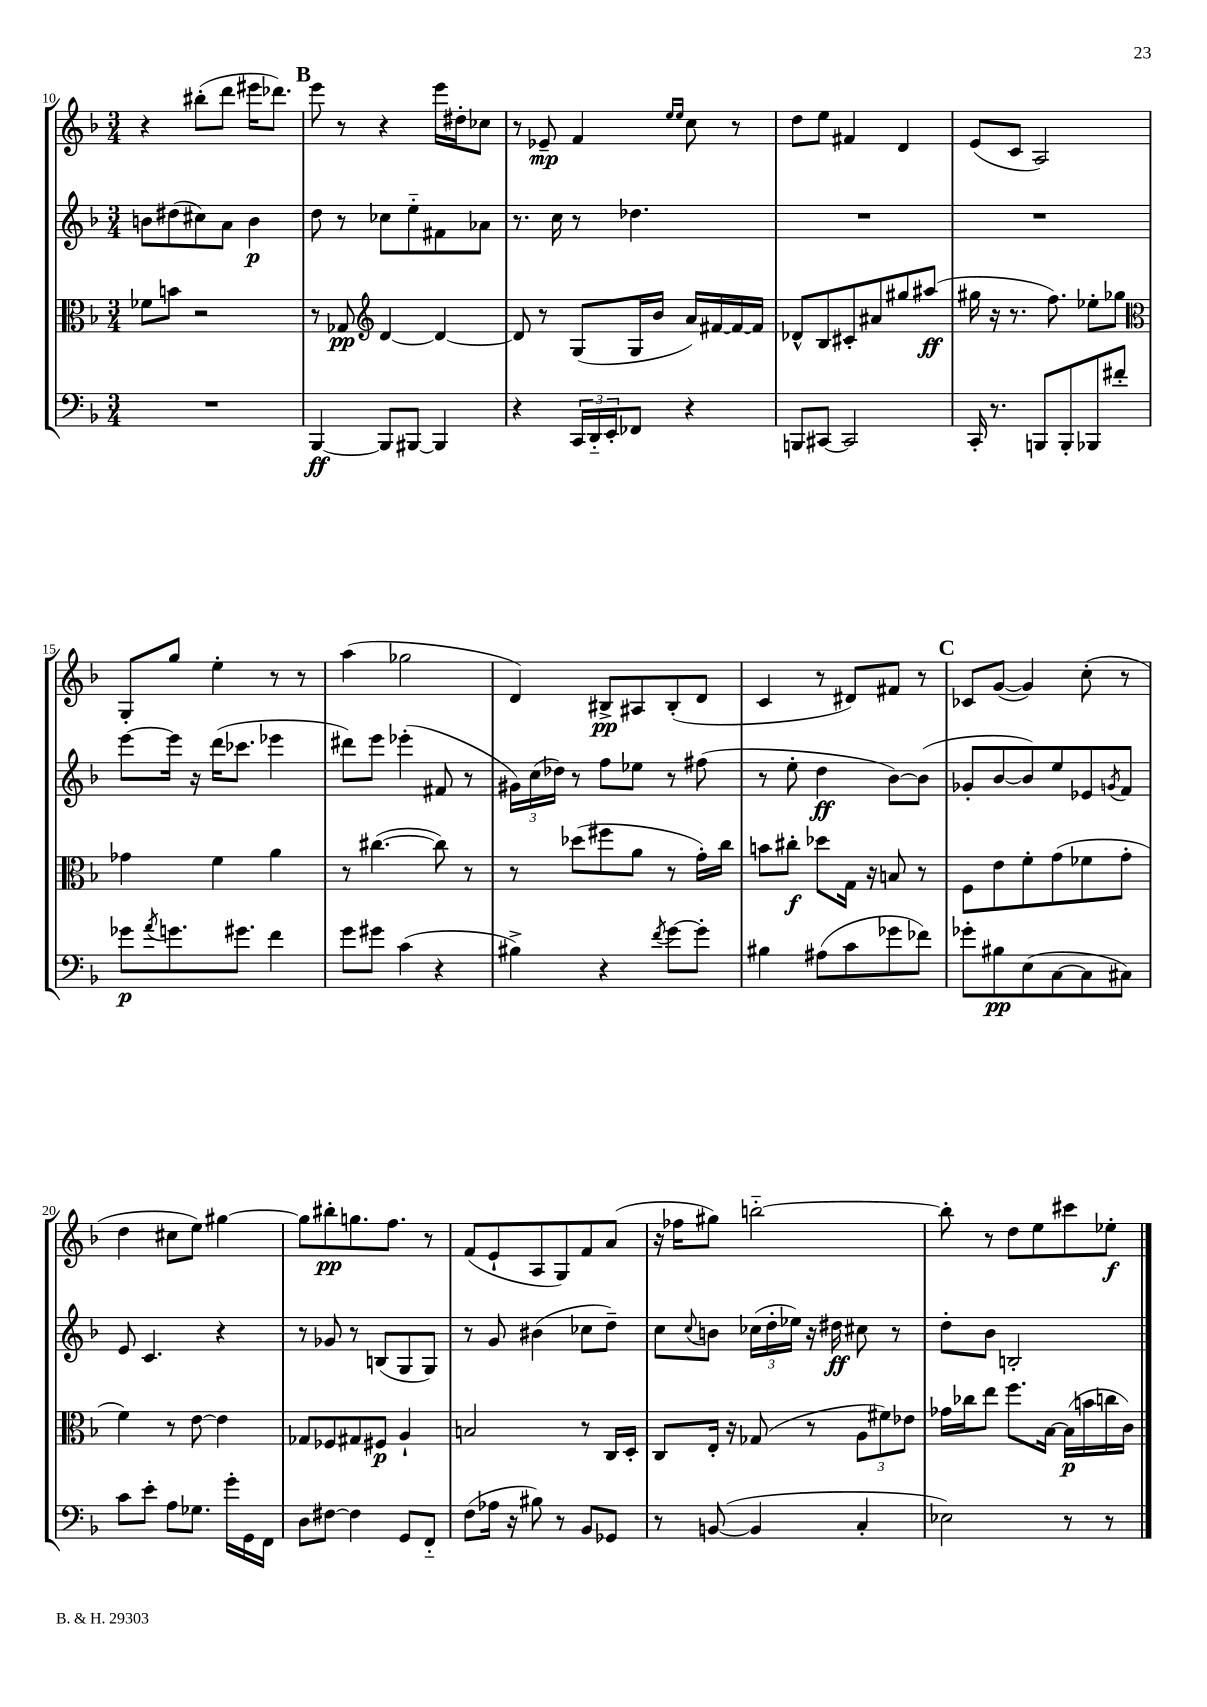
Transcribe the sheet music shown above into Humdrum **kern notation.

**kern	**kern	**kern	**kern
*staff4	*staff3	*staff2	*staff1
*clefF4	*clefC3	*clefG2	*clefG2
*k[b-]	*k[b-]	*k[b-]	*k[b-]
*M3/4	*M3/4	*M3/4	*M3/4
2.r	8f-	8b	4r
.	8b	(8dd#	.
.	2r	8cc#)	(8bb#'
.	.	8a	8ddd
.	.	4b	16eee#
.	.	.	8.ddd-)
=	=	=	=
[4BBB-	8r	8dd	8eee
.	8G-	8r	8r
*	*clefG2	*	*
8BBB-]	[4d	8cc-	4r
[8BBB#	.	8ee'~	.
4BBB#]	4d_	8f#	16eee
.	.	.	16dd#'
.	.	8a-	8cc-
=	=	=	=
4r	8d]	8.r	8r
.	8r	.	8e-~
.	.	16cc	.
24CC	(8G	8r	4f
24DD'~	.	.	.
24EE'	.	.	.
8FF-	16G	4.dd-	.
.	16b-	.	.
.	.	.	16qqee
.	.	.	16qqee
4r	16a)	.	8cc
.	[16f#	.	.
.	16f#_	.	8r
.	16f#]	.	.
=	=	=	=
8BBB	8d-^^	2.r	8dd
[8CC#	8B-	.	8ee
2CC#]	8c#'	.	4f#
.	8a#	.	.
.	8gg#	.	4d
.	(8aa#	.	.
=	=	=	=
16CC'	16gg#	2.r	(8e
8.r	16r	.	.
.	8.r	.	8c
8BBB	.	.	2A)
.	8.ff)	.	.
8BBB'	.	.	.
8BBB-	8ee-'	.	.
8f#'	8gg-	.	.
=	=	=	=
*	*clefC3	*	*
8g-	4g-	[8eee	8G'
8qa	.	.	.
8.g	.	16eee]	8gg
.	.	16r	.
.	4f	(16ddd	4ee'
8.g#	.	8.ccc-	.
4f	4a	4eee-	8r
.	.	.	8r
=	=	=	=
8g	8r	8ddd#)	(4aa
8g#	([4.cc#	8eee	.
(4c	.	(4eee-'	2gg-
4r	8cc#])	8f#	.
.	8r	8r	.
=	=	=	=
4B#^)	8r	24g#)	4d)
.	.	(24cc	.
.	.	24dd-)	.
.	(8dd-	8r	.
4r	8ff#	8ff	8B#^
.	8a	8ee-	8A#
8qf	.	.	.
[8g	8r	8r	(8B#'
8g']	16g')	(8ff#	8d
.	16cc	.	.
=	=	=	=
4B#	8b	8r	4c
.	8cc#'	8ee'	.
(8A#	8dd-	4dd	8r
8c	16G	.	8d#)
.	16r	.	.
8g-	8B	[8b-)	8f#
8f-)	8r	(8b-]	8r
=	=	=	=
8g-'	8F	8g-'	8c-
8B#	8e	[8b-	([8g
(8E	8f'	8b-])	4g])
[8C	(8g	8ee	.
8C]	8f-	8e-	(8cc'
.	.	8qg	.
8C#)	8g'	8f	8r
=	=	=	=
8c	4f)	8e	4dd
8e'	.	4.c	.
8A	8r	.	8cc#
8.G-	[8e	.	8ee)
.	4e]	4r	[4gg#
16g'	.	.	.
16GG	.	.	.
16FF	.	.	.
=	=	=	=
8D	8G-	8r	8gg#]
[8F#	8F-	8g-	8bb#'
4F#]	8G#	8r	8.gg
.	8F#	(8B	.
.	.	.	8.ff
8GG	4A`	8G	.
8FF'~	.	8G)	8r
=	=	=	=
(8F	2B	8r	(8f
16A-	.	8g	8e`
16r	.	.	.
8B#)	.	(4b#	8A
8r	.	.	8G)
8BB-	8r	8cc-	8f
8GG-	16C	8dd~)	(8a
.	16D'	.	.
=	=	=	=
8r	8C	8cc	16r
.	.	.	16ff-
.	.	8qqcc	.
([8BB	16E'	8b	8gg#)
.	16r	.	.
4BB]	(8G-	(24cc-	[2bb'~
.	.	24dd'	.
.	.	24ee-)	.
.	8r	16r	.
.	.	16dd#	.
4C'	12A	8cc#	.
.	12f#)	.	.
.	.	8r	.
.	12e-	.	.
=	=	=	=
2E-)	16g-	8dd'	8bb']
.	16cc-	.	.
.	8ee	8b-	8r
.	8.ff	2B'	8dd
.	.	.	8ee
.	[16B-	.	.
8r	(16B-]	.	8ccc#
.	16b	.	.
8r	16cc	.	8ee-'
.	16c)	.	.
==	==	==	==
*-	*-	*-	*-
